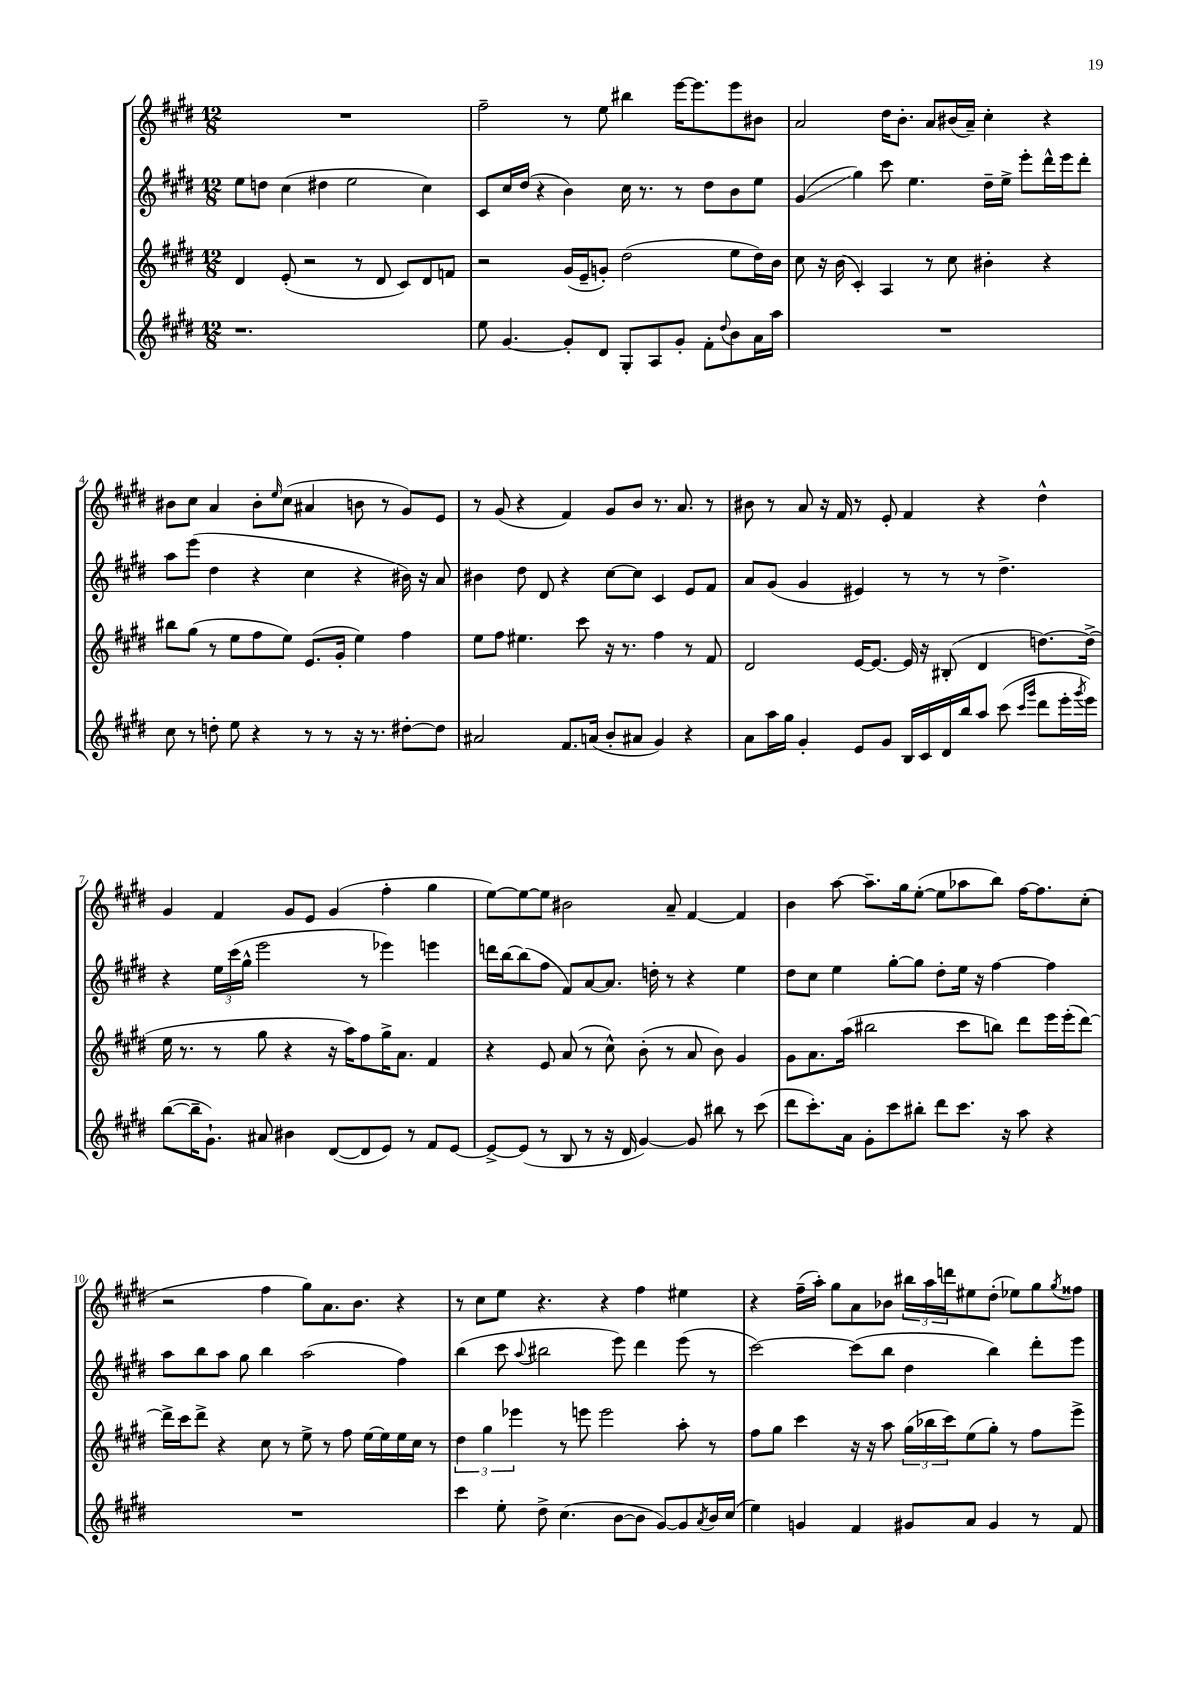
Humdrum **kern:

**kern	**kern	**kern	**kern
*staff4	*staff3	*staff2	*staff1
*clefG2	*clefG2	*clefG2	*clefG2
*k[f#c#g#d#]	*k[f#c#g#d#]	*k[f#c#g#d#]	*k[f#c#g#d#]
*M12/8	*M12/8	*M12/8	*M12/8
1.r	4d#	8ee	1.r
.	.	8dd	.
.	(8e'	(4cc#	.
.	2r	.	.
.	.	4dd#	.
.	.	2ee	.
.	8r	.	.
.	8d#	.	.
.	8c#)	.	.
.	8d#	4cc#)	.
.	8f	.	.
=	=	=	=
8ee	2r	8c#	2ff#~
[4.g#	.	16cc#	.
.	.	(16dd#	.
.	.	4r	.
8g#']	(16g#	4b)	8r
.	16e~	.	.
8d#	8g')	.	8ee
8G#'	(2dd#	16cc#	4bb#
.	.	8.r	.
8A	.	.	.
8g#'	.	8r	[16eee
.	.	.	8.eee]
8f#'	.	8dd#	.
8qqdd#	.	.	.
8b	8ee	8b	8eee
16a	16dd#)	8ee	8b#
16aa	16b	.	.
=	=	=	=
1.r	8cc#	(4g#	2a
.	16r	.	.
.	(16b	.	.
.	4c#')	4gg#)	.
.	4A	8ccc#	16dd#
.	.	.	8.b'
.	.	4.ee	.
.	8r	.	8a
.	8cc#	.	(16b#
.	.	.	16a~)
.	4b#'	16dd#~	4cc#'
.	.	16ee^	.
.	.	8eee'	.
.	4r	16ddd#^^	4r
.	.	16eee	.
.	.	8ddd#'	.
=	=	=	=
8cc#	8bb#	8aa	8b#
8r	(8gg#	(8eee	8cc#
8dd'	8r	4dd#	4a
8ee	8ee	.	.
4r	8ff#	4r	8b#'
.	.	.	16qqee
.	8ee)	.	(8cc#
8r	(8.e	4cc#	4a#
8r	.	.	.
.	16g#'	.	.
16r	4ee)	4r	8b
8.r	.	.	.
.	.	.	8r
[8dd#'	4ff#	16b#)	8g#)
.	.	16r	.
8dd#]	.	8a	8e
=	=	=	=
2a#	8ee	4b#	8r
.	8ff#	.	(8g#
.	4.ee#	8dd#	4r
.	.	8d#	.
8.f#	.	4r	4f#)
.	8ccc#	.	.
(16a	.	.	.
8b'	16r	[8cc#	8g#
.	8.r	.	.
8a#	.	8cc#]	8b
4g#)	4ff#	4c#	8.r
.	.	.	8.a
4r	8r	8e	.
.	8f#	8f#	8r
=	=	=	=
8a	2d#	8a	8b#
16aa	.	(8g#	8r
16gg#	.	.	.
4g#'	.	4g#	8a
.	.	.	16r
.	.	.	16f#
8e	[16e	4e#)	8r
.	8.e_	.	.
8g#	.	.	8e'
16B	16e]	8r	4f#
16c#	16r	.	.
16d#	(8B#'	8r	.
16bb	.	.	.
8aa	4d#	8r	4r
(8ccc#	.	4.dd#^	.
16qqccc#	.	.	.
16qqggg#	.	.	.
8ddd#	[8.dd)	.	4dd#^^
16eee'	.	.	.
8qggg#	.	.	.
16eee)	(16dd^]	.	.
=	=	=	=
([8bb	16ee	4r	4g#
.	8.r	.	.
16bb~]	.	.	.
8.g#`)	.	.	.
.	8r	24ee	4f#
.	.	(24ccc#	.
.	.	24gg#^^	.
8a#	8gg#	2eee	.
4b#	4r	.	8g#
.	.	.	8e
([8d#	16r	.	(4g#
.	16aa)	.	.
8d#]	8ff#	8r	.
8e)	16gg#^	4eee-)	4ff#'
.	8.a	.	.
8r	.	.	.
8f#	4f#	4eee	4gg#
[8e	.	.	.
=	=	=	=
8e^_	4r	16ddd	[8ee)
.	.	[16bb	.
(8e]	.	(8bb]	8ee_
8r	8e	8ff#	8ee]
8B	(8a	8f#)	2b#
8r	8r	[8a	.
16r	8cc#^^)	8.a]	.
16d#	.	.	.
[4g#)	(8b'	.	.
.	.	16dd'	.
.	8r	8r	8a~
8g#]	8a	4r	[4f#
8bb#	8b)	.	.
8r	4g#	4ee	4f#]
(8ccc#	.	.	.
=	=	=	=
8ddd#	8g#	8dd#	4b
8.ccc#')	8.a	8cc#	.
.	.	4ee	[8aa
16a	(16aa	.	.
8g#'	2bb#	.	8.aa~]
8ccc#	.	[8gg#'	.
.	.	.	16gg#
8bb#'	.	8gg#]	([8ee'
8ddd#	.	8dd#'	8ee]
8.ccc#	8ccc#	16ee	8aa-
.	.	16r	.
.	8bb)	[4ff#	8bb)
16r	.	.	.
8aa	8ddd#	.	[16ff#
.	.	.	8.ff#]
4r	16eee	4ff#]	.
.	(16eee'	.	.
.	[8ddd#)	.	(8cc#'
=	=	=	=
1.r	16ddd#^]	8aa	2r
.	16ccc#	.	.
.	8ddd#^	8bb	.
.	4r	8aa	.
.	.	8gg#	.
.	8cc#	4bb	4ff#
.	8r	.	.
.	8ee^	(2aa	8gg#)
.	8r	.	8.a
.	8ff#	.	.
.	.	.	8.b
.	[16ee	.	.
.	16ee]	.	.
.	16ee	4ff#)	4r
.	16cc#	.	.
.	8r	.	.
=	=	=	=
4ccc#	6dd#	(4bb	8r
.	.	.	8cc#
.	6gg#	.	.
8ee'	.	8ccc#	8ee
.	6eee-	.	.
.	.	8qqaa	.
8dd#^	.	2bb#	4.r
(4.cc#	8r	.	.
.	8eee	.	.
.	2eee	.	4r
[8b	.	8eee)	.
8b]	.	4ddd#	4ff#
[8g#)	.	.	.
8g#]	8aa'	(8eee	4ee#
8qa	.	.	.
16b	8r	8r	.
(16cc#	.	.	.
=	=	=	=
4ee)	8ff#	[2ccc#)	4r
.	8gg#	.	.
4g	4ccc#	.	(16ff#~
.	.	.	16aa')
.	.	.	8gg#
4f#	16r	(8ccc#]	8a
.	16r	.	.
.	8aa	8bb	8b-
8g#	(24gg#	4dd#	24bb#
.	24bb-	.	24aa
.	24ccc#)	.	24ddd
8a	(8ee	.	8ee#
4g#	8gg#')	4bb)	(8dd#'
.	8r	.	8ee-)
8r	8ff#	8ddd#'	8gg#
.	.	.	8qgg#
8f#	8eee^	8eee	8ff##
==	==	==	==
*-	*-	*-	*-
